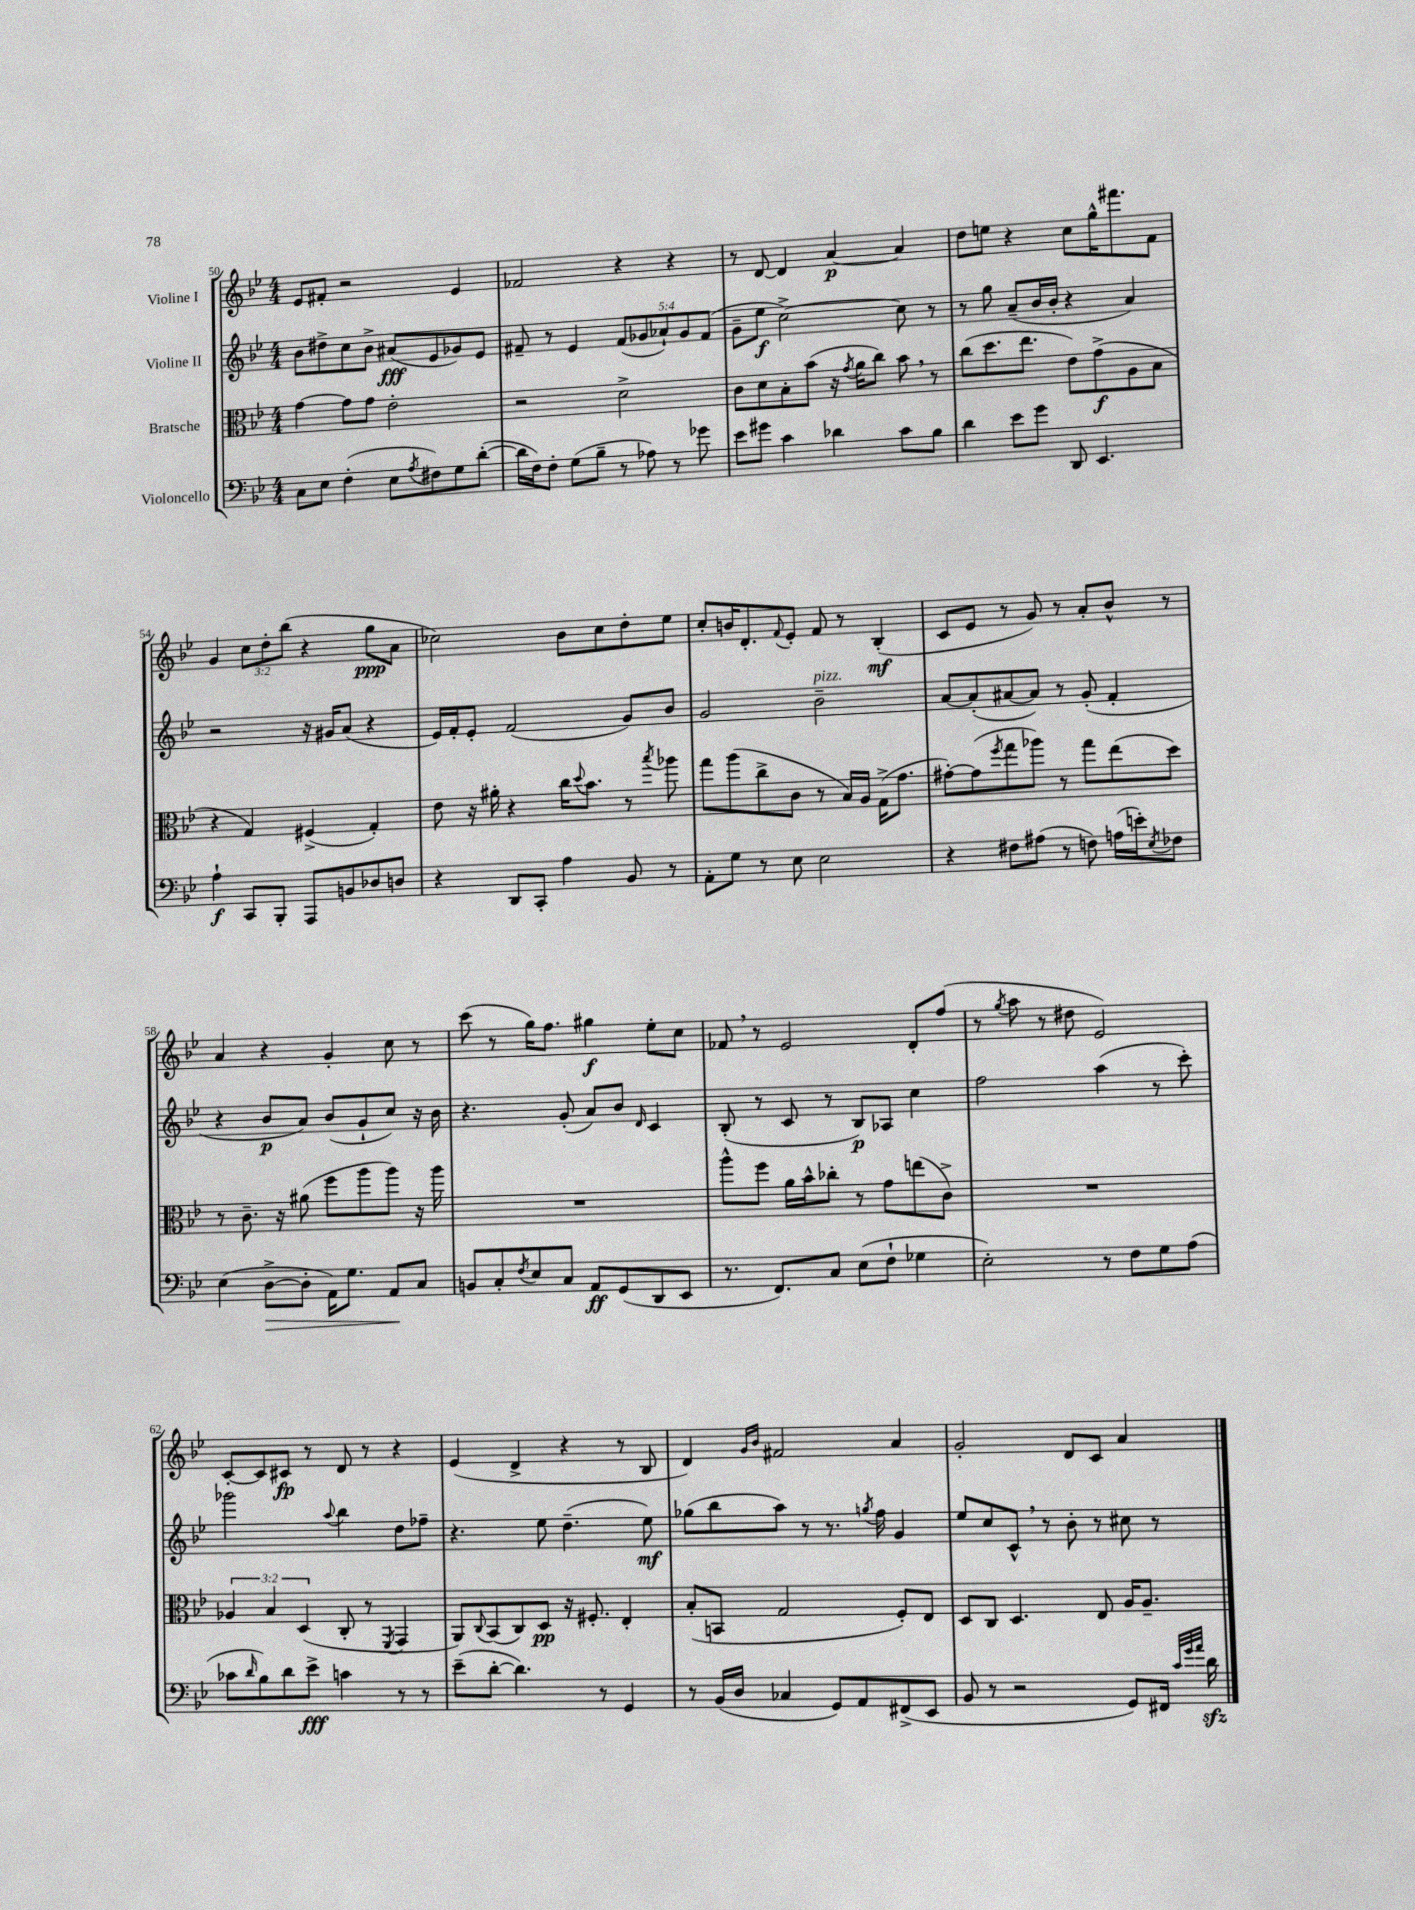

**kern	**kern	**kern	**kern
*staff4	*staff3	*staff2	*staff1
*clefF4	*clefC3	*clefG2	*clefG2
*k[b-e-]	*k[b-e-]	*k[b-e-]	*k[b-e-]
*M4/4	*M4/4	*M4/4	*M4/4
8C	[4g	8b-	8e-
8E-	.	8dd#^	8f#'
(4F'	8g]	8cc	2r
.	8g	8b-^	.
8E-	2e-'	(8a#	.
8qA	.	.	.
8F#)	.	8e-	.
8G	.	8g-)	4e-
([8d'	.	8e-	.
=	=	=	=
16d]	2r	8f#~	2f-
16F)	.	.	.
8F'	.	8r	.
(8G	.	4e-	.
8B-~	.	.	.
8r	2d^	(10f#	4r
.	.	10g-	.
8A-)	.	.	.
.	.	10a-`)	.
8r	.	.	4r
.	.	10g-	.
8g-	.	.	.
.	.	(10f#	.
=	=	=	=
8e-	8c	8g~	8r
8g#	8d	8ee-	[8d
4c	8B-'	[2cc^)	4d]
.	(8b-	.	.
4d-	16r	.	[4a
.	8qg	.	.
.	16a	.	.
.	8cc)	.	.
8c	8b-	8cc]	4a]
8B-	8r	8r	.
=	=	=	=
4d	(8cc	8r	8dd
.	8.dd	8gg	8ee
8e-	.	(8a~	4r
.	8.ee-	.	.
8g	.	16b-	.
.	.	16b-'	.
8DD	8e-)	4r	8cc
4.EE-	(8g^	.	16gg^^
.	.	.	8.fff#
.	8A	4a)	.
.	8B-	.	8f
=	=	=	=
4A`	4r	2r	4g
8CC	4G)	.	12cc
.	.	.	12dd'
8BBB-'	.	.	.
.	.	.	(12bb-
8AAA	(4F#^	16r	4r
.	.	16g#	.
8BB	.	(8a	.
8D-	4G')	4r	8gg
8D	.	.	8a
=	=	=	=
4r	8e-	16e-)	2cc-)
.	.	16f'	.
.	16r	8e-'	.
.	16a#'	.	.
8DD	4r	(2f	.
8CC'	.	.	.
4A	16cc	.	8b-
.	8qqdd	.	.
.	8.b-	.	.
.	.	.	8cc-
8BB-	8r	8g)	8dd'
.	8qbb-	.	.
8r	8aa-	8b-	8ee-
=	=	=	=
8AA'	8gg	2g	8cc'
8G	(8aa	.	16b
.	.	.	8.d'
8r	8cc^	.	.
.	.	.	8qqf
8E-	8c	.	8e-'
2E-	8r	2b-~	8f
.	16B-)	.	8r
.	16A	.	.
.	(16G^	.	(4B-'
.	8.g	.	.
=	=	=	=
4r	[8g#')	[8a	8c
.	(8g#]	(8a']	8e-
.	8qff	.	.
8F#	8gg	[8a#	8r
(8A#	8aa-)	8a#])	8g)
8r	8r	8r	8r
8F)	8gg	(8g'	8a'
(16A	(8ee-	4f'	8b-^^
16e')	.	.	.
8qE-	.	.	.
8F-	8dd)	.	8r
=	=	=	=
(4E-	8r	4r	4a
.	8.c~	.	.
[8D^	.	8b-	4r
.	16r	.	.
8D']	(8a#	8a)	.
16AA)	8ff	(8b-	4g'
8.G	.	.	.
.	8aa	8g`	.
8AA	8aa)	8cc)	8cc
8C	16r	16r	8r
.	16aa	16b-	.
=	=	=	=
8BB	1r	4.r	(8ccc
8C'	.	.	8r
8qF	.	.	.
8E-	.	.	16gg)
.	.	.	8.ff
8C	.	(8g'	.
8AA	.	8a)	4gg#
(8GG	.	8b-	.
.	.	16qqd	.
8DD	.	4c	8ee-'
8EE-	.	.	8cc
=	=	=	=
8.r	8aa^^	(8B-'	8f-
.	8ff	8r	8r
8.FF)	.	.	.
.	16a	8c	2e-
.	16b-^^	.	.
8C	8cc-'	8r	.
(8E-	8r	8B-)	.
8F`	8g	8A-	.
4G-	(8ee	4cc	8d'
.	8c^)	.	(8ff
=	=	=	=
2E-')	1r	2ff	8r
.	.	.	8qgg
.	.	.	8aa
.	.	.	8r
.	.	.	8dd#
8r	.	(4aa	2e-)
8F	.	.	.
8G	.	8r	.
(8A	.	8ccc')	.
=	=	=	=
8c-	6A-	2ggg-	[8c'
16qqd	.	.	.
8B-)	.	.	8c]
.	6B-	.	.
8d	.	.	8c#
.	(6D	.	.
8e-^	.	.	8r
.	.	8qqaa	.
4c	8C'	4bb-	8d
.	8r	.	8r
.	8qFF	.	.
8r	4GG	8dd	4r
8r	.	8ff-~	.
=	=	=	=
(8e-~	8AA)	4.r	(4e-
.	8qqC	.	.
[8d'	(8BB-	.	.
4.d])	8C)	.	4d^
.	8D	8ee-	.
.	16r	(4.dd~	4r
.	8.F#'	.	.
8r	.	.	.
4GG	4E-'	.	8r
.	.	8ee-)	8B-
=	=	=	=
8r	(8B-'	(8gg-	4d)
(16BB-	8BB	8bb-	.
16D	.	.	.
.	.	.	16qqg
.	.	.	16qqb-
4C-	2G	8aa)	2f#
.	.	8r	.
8GG)	.	8.r	.
8AA	.	.	.
.	.	8qgg	.
.	.	16ff	.
(8FF#^	8F')	4g	4a
8EE-	8E-	.	.
=	=	=	=
8BB-	8D	8ee-	2g'
8r	8C	8cc	.
2r	4.D	8c^^	.
.	.	8r	.
.	.	8b-'	8d
.	8E-	8r	8c
8GG)	16A	8cc#	4a
.	8.A~	.	.
16FF#	.	8r	.
32qqc	.	.	.
32qqg	.	.	.
32qqa	.	.	.
16d	.	.	.
==	==	==	==
*-	*-	*-	*-
